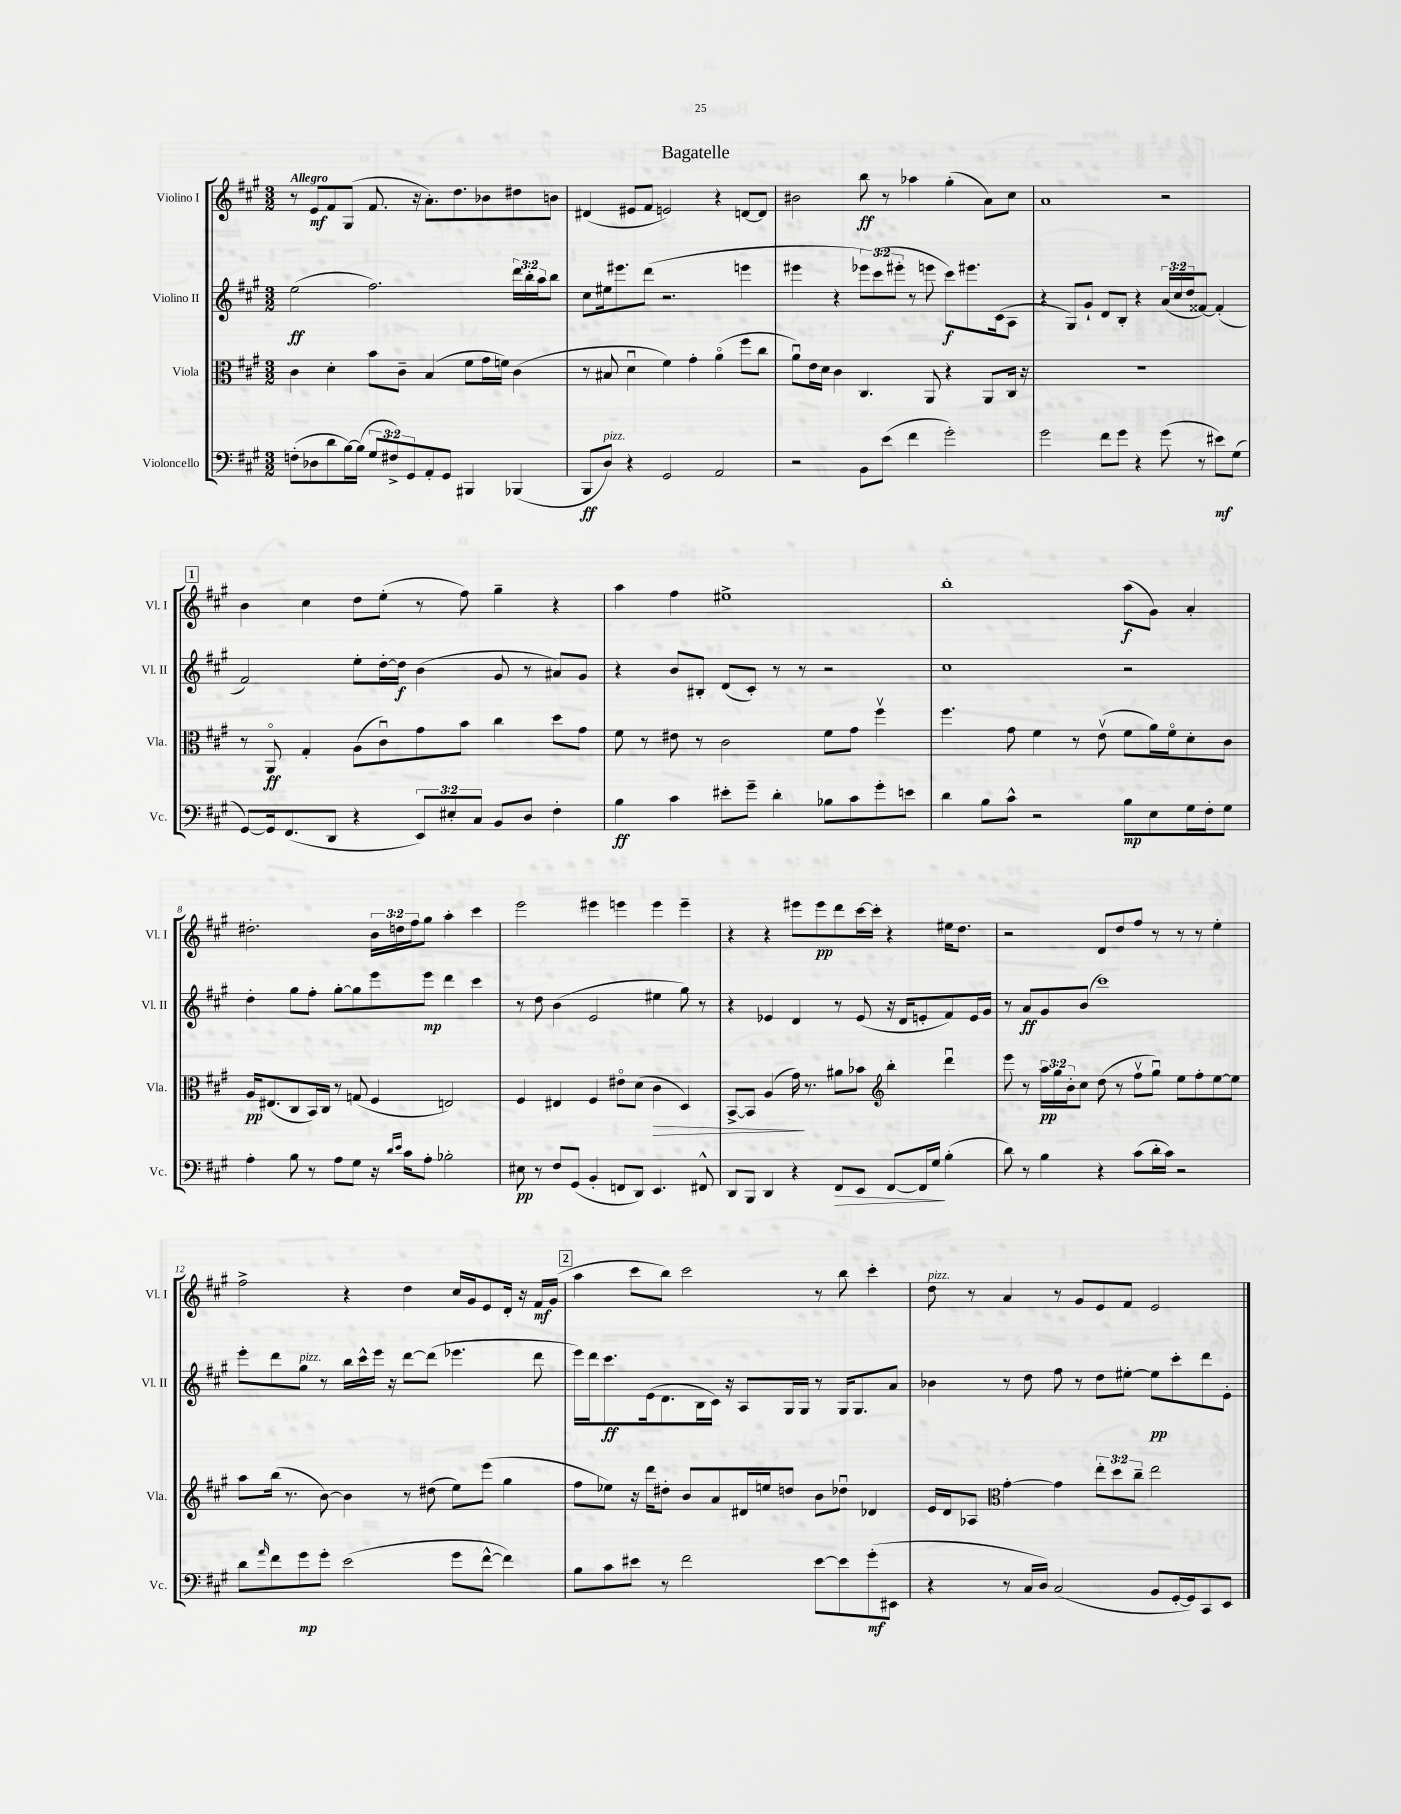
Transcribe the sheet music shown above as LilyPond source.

\header { title = "Bagatelle" }
<<
\new StaffGroup <<
\new Staff = "s0" \with { instrumentName = "Violino I" shortInstrumentName = "Vl. I" } {
    \clef treble \key a \major \numericTimeSignature \time 3/2 \override Staff.TupletNumber.text = #tuplet-number::calc-fraction-text \tempo "Allegro"
    r8 e'8\mf fis'8 gis8( fis'8. r16 a'8.-.) d''8. bes'8 dis''8 b'8 |
    dis'4( eis'8 fis'8 e'2) r4 d'8~ d'8 |
    bis'2 b''8\ff r8 aes''4 gis''4-.( a'8) cis''8 |
    a'1 r2 |
    \mark \markup { \box "1" } b'4 cis''4 d''8 e''8-.( r8 fis''8) gis''4-- r4 |
    a''4 fis''4 eis''1-> |
    b''1-. a''8\f( gis'8) a'4-. |
    dis''2.-. \tuplet 3/2 { b'16 d''16 fis''16 } gis''8 a''4-. cis'''4 |
    e'''2 eis'''4 e'''4 e'''4 e'''4-- |
    r4 r4 eis'''8 eis'''8\pp d'''8 cis'''16~ cis'''16-. r4 eis''16 d''8. |
    r2 d'8 d''8 fis''8 r8 r8 r8 e''4-. |
    fis''2-> r4 d''4 cis''16 gis'16 e'8 d'16-. r16 fis'16\mf gis'16( |
    \mark \markup { \box "2" } a''4 cis'''8 b''8) cis'''2 r8 b''8 cis'''4-. |
    d''8^\markup { \italic "pizz." } r8 a'4 r8 gis'8 e'8 fis'8 e'2 \bar "|." |
}
\new Staff = "s1" \with { instrumentName = "Violino II" shortInstrumentName = "Vl. II" } {
    \clef treble \key a \major \numericTimeSignature \time 3/2 \override Staff.TupletNumber.text = #tuplet-number::calc-fraction-text
    e''2\ff( fis''2.) \tuplet 3/2 { d'''16 b''16-. a''16 } b''8 |
    cis''8 eis''16 eis'''8. d'''8( r2. e'''4 |
    eis'''4 r4 \tuplet 3/2 { ees'''8) cis'''8( eis'''8-. } r8 e'''8 cis'''8\f) eis'''8. cis'16( a8 |
    r4 gis8) gis'8-! d'8 b8-. r4 \tuplet 3/2 { a'16( cis''16 d''16 } fisis'8~) fisis'4-.( |
    \mark \markup { \box "1" } fis'2) e''8-. d''16~-. d''16\f b'4( gis'8 r8 ais'8) gis'8 |
    r4 b'8 bis8-. d'8( cis'8-.) r8 r8 r2 |
    cis''1 r2 |
    d''4-. gis''8 fis''8-. gis''8~-. gis''8 e'''8 e'''8\mp d'''4 cis'''4 |
    r8 d''8 b'4( e'2 eis''4 gis''8) r8 |
    r4 ees'4 d'4 r8 ees'8( r16 d'16 e'8-. fis'8) e'16 gis'16 |
    r8 a'8\ff gis'8 b'8( cis'''1) |
    e'''8-. d'''8 gis''8^\markup { \italic "pizz." } r8 b''16 cis'''16-^ e'''16 r16 d'''8~ d'''8( ees'''4. d'''8 |
    \mark \markup { \box "2" } e'''16) d'''16 cis'''8.\ff e'16( d'8. b16 cis'16) r16 a8 gis16 gis16 r8 gis16 gis8. a'8 |
    bes'4 r8 d''8 fis''8 r8 d''8 eis''8~-. eis''8\pp cis'''8-. d'''8 e'8-. \bar "|." |
}
\new Staff = "s2" \with { instrumentName = "Viola" shortInstrumentName = "Vla." } {
    \clef alto \key a \major \numericTimeSignature \time 3/2 \override Staff.TupletNumber.text = #tuplet-number::calc-fraction-text
    cis'4 d'4-. b'8 cis'8-- b4( fis'8 gis'16 f'16) cis'4( |
    r8 bis8 d'4\downbow fis'4) gis'4-. a'4\flageolet( fis''8 cis''8 |
    a'8\downbow) e'16 d'16 cis'4 cis4. a,8 r4 a,8 cis16 r16 |
    R1. |
    \mark \markup { \box "1" } r8 a,8\flageolet\ff gis4-. a8( cis'8\downbow) gis'8 b'8 cis''4 d''8 gis'8 |
    fis'8 r8 eis'8 r8 cis'2 fis'8 gis'8 fis''4\upbow |
    fis''4. gis'8 fis'4 r8 e'8\upbow( fis'8 a'16) fis'16\flageolet d'8-. cis'8 |
    a16\pp eis8.( cis8 b,16) cis16 r8 g8( fis4 e2) |
    fis4 eis4 fis4 eis'8\flageolet d'8( cis'4\> d4) |
    b,8~-> b,8 a4( gis'16\!) r8. ais'8 bes'8 \clef treble b''4-. d'''4\downbow |
    e'''8 r8 \tuplet 3/2 { a''16\pp gis''16 b'16-. } cis''8 d''8( r8 fis''8\upbow gis''8\downbow) e''8 fis''8-. e''8~ e''8 |
    a''8 b''16( r8. b'8~) b'4 r8 dis''8( e''8) e'''8( gis''4 |
    \mark \markup { \box "2" } fis''8 ees''8) r16 d'''16 dis''8-. b'8 a'8 dis'16 e''16 d''8 b'8 des''8\downbow des'4 |
    e'16 d'16 aes8 \clef alto gis'4~-. gis'4 \tuplet 3/2 { e''8-. d''8 cis''8-- } e''2 \bar "|." |
}
\new Staff = "s3" \with { instrumentName = "Violoncello" shortInstrumentName = "Vc." } {
    \clef bass \key a \major \numericTimeSignature \time 3/2 \override Staff.TupletNumber.text = #tuplet-number::calc-fraction-text
    f8-.( des8 d'8 b16~) b16( \tuplet 3/2 { gis8 fis8->) gis,8 } a,8-. gis,8 bis,,4 bes,,4( |
    b,,8\ff d8^\markup { \italic "pizz." }) r4 gis,2 a,2 |
    r2 b,8 e'8( fis'4 gis'2-.) |
    gis'2 fis'8 gis'8 r4 gis'8( r8 eis'8\mf) gis8( |
    \mark \markup { \box "1" } gis,8~) gis,16 fis,8.( d,8 r4 \tuplet 3/2 { e,8) eis8-. cis8 } b,8 d8 fis4-. |
    b4\ff cis'4 eis'8-. gis'8-- d'4-. bes8 cis'8 gis'8-. e'8 |
    d'4 b8 cis'8-^ r2 b8\mp e8 gis16 fis16-. gis8 |
    a4-. b8 r8 a8 gis8 r16 \grace { d'16 e'16 } cis'16 a8-. bes2-. |
    eis8\pp r8 fis8 gis,8( b,4-. f,8 d,8) e,4. fis,8-^ |
    d,8 b,,8 d,4 r4 fis,8\> e,8 fis,8~ fis,16 gis16\! b4-.( |
    d'8) r8 b4 r4 cis'8( d'16-. cis'16) r2 |
    d'8 \grace { a'16 } fis'8 gis'8\mp gis'8-. e'2( gis'8 fis'8~-^ fis'4) |
    \mark \markup { \box "2" } b8 cis'8 eis'8 r8 fis'2 eis'8~ eis'8 gis'8-.\mf( eis,8 |
    r4 r8 cis16 d16) cis2( b,8 gis,16~-. gis,16) cis,8 e,8 \bar "|." |
}
>>
>>
